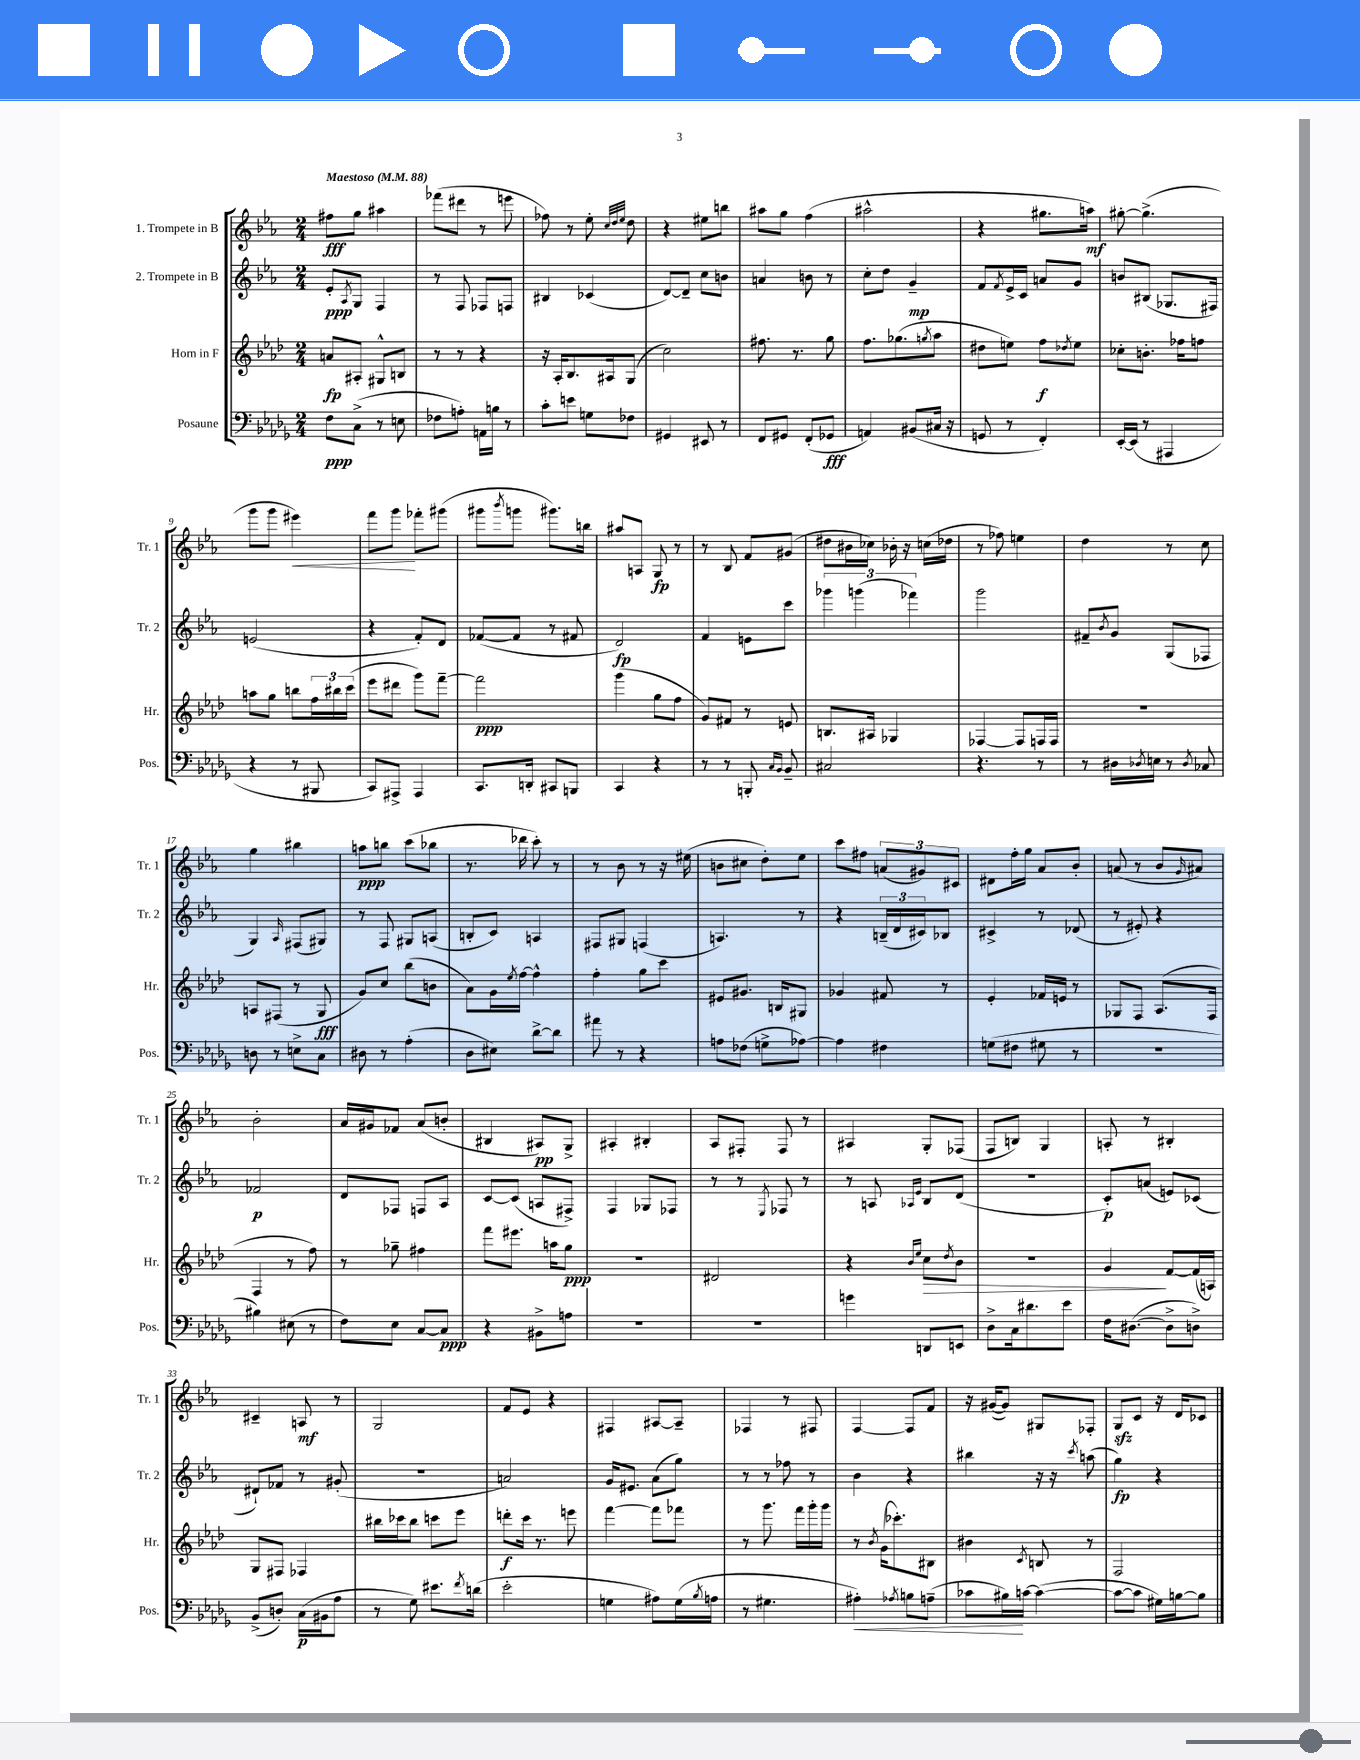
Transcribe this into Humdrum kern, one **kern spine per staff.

**kern	**kern	**kern	**kern
*staff4	*staff3	*staff2	*staff1
*clefF4	*clefG2	*clefG2	*clefG2
*k[b-e-a-d-g-]	*k[b-e-a-d-]	*k[b-e-a-]	*k[b-e-a-]
*M2/4	*M2/4	*M2/4	*M2/4
*MM88	*MM88	*MM88	*MM88
8F	8a	8e-'	8ff#
.	.	8qA-	.
(8C^	8A#'	8G	8gg
8r	8G#^^	4F	4aa#
8E	8B	.	.
=	=	=	=
8F-	8r	8r	(8fff-
8A')	8r	8F	8ddd#
16AA	4r	8F-	8r
16B	.	.	.
8r	.	8F	8eee
=	=	=	=
8c'	16r	4B#	8ff-)
.	16A-'	.	.
8e	8.B-	.	8r
8G	.	(4c-	8ee-'
.	16A#	.	.
.	.	.	32qqcc
.	.	.	32qqdd
.	.	.	32qqee-
8F-	(8G	.	8dd
=	=	=	=
4GG#	2cc)	[8d)	4r
.	.	8d~]	.
8EE#	.	8cc	8ee#
8r	.	8b	8bb
=	=	=	=
8FF	8.ff#	4a	8aa#
8GG#	.	.	8gg
.	8.r	.	.
(8FF'	.	8b	(4ff
8GG-	8gg	8r	.
=	=	=	=
4AA)	8.ff	8cc'	2aa#^^
.	.	8dd	.
.	(8.gg-	.	.
(8BB#	.	4g~	.
.	8qgg	.	.
16C#	8aa-	.	.
16r	.	.	.
=	=	=	=
8GG	8dd#	8f	4r
.	.	8qf	.
8r	8ee)	16e-^	.
.	.	16c	.
4FF')	8ff	8a	8.gg#
.	8qdd-	.	.
.	8ee	8g	.
.	.	.	16aa)
=	=	=	=
[16EE-'	8cc-'	8b	[8gg#'
(16EE-]	.	.	.
8r	8.b'	(8B#	(4.gg#^]
4AAA#	.	8.G-	.
.	16ff-	.	.
.	8ff	.	.
.	.	16F#)	.
=	=	=	=
4r	8aa	(2e	8ggg
.	8gg	.	8ggg
8r	8bb	.	4eee#)
8BBB#	24ff	.	.
.	24bb#	.	.
.	(24ccc	.	.
=	=	=	=
8CC)	8eee-	4r	8fff
8AAA#^	8ddd#	.	8ggg
4AAA#	8ggg)	8f')	8fff-'
.	[8fff~	8d	(8ggg#
=	=	=	=
8.CC	2fff]	([8f-	8ggg#
.	.	.	8qbbb-
.	.	8f-]	8ggg
16DD'	.	.	.
8CC#	.	8r	8.ggg#)
8BBB	.	8f#	.
.	.	.	16bb
=	=	=	=
4CC	(4ggg	2d)	8aa#
.	.	.	8A
4r	8gg	.	8G
.	8ff	.	8r
=	=	=	=
8r	8g)	4f	8r
8r	8f#	.	8B-
8BBB'	8r	8e	8f
16qqC	.	.	.
16qqBB-	.	.	.
8BB-~	8e	8ccc	(8g#
=	=	=	=
2C#	8.B	6ggg-	8dd#
.	.	.	16b#
.	.	(6ggg	.
.	16A#	.	16cc-)
.	4G-	.	16b-'
.	.	.	16r
.	.	6fff-)	.
.	.	.	(16cc
.	.	.	16dd-
=	=	=	=
4.r	[4F-	2ggg	8r
.	.	.	8ff-)
.	8F-]	.	4ee
8r	16F	.	.
.	16F	.	.
=	=	=	=
8r	2r	8f#~	4dd
.	.	8qb-	.
16D#	.	8g	.
8qD-	.	.	.
16E	.	.	.
8r	.	(8G	8r
8qD-	.	.	.
8C-	.	8F-	8cc
=	=	=	=
8D	8A	4G)	4gg
8r	(8F#	.	.
.	.	16qqA-	.
8E^	8r	(8F#	4bb#
8C	8G	8G#)	.
=	=	=	=
8D#	8g)	8r	8aa
8r	8cc	8F	8bb
(4A-'	(8bb-	8G#	(8ccc
.	8b	(8A	8bb-
=	=	=	=
8D-	8a-)	8B'	8.r
8E#)	16g	8c)	.
.	8qee-	.	.
.	[16ff	.	16ddd-
[8d-^	4ff^^]	4A	8ccc')
8d-]	.	.	8r
=	=	=	=
8a#	4ff'	8F#	8r
8r	.	8G#	8b-
4r	8gg	(4F	8r
.	8ccc	.	16r
.	.	.	(16ee#
=	=	=	=
8A	8e#	4.A)	8b
(8F-	8.g#	.	8cc#
8G^	.	.	8dd')
.	16B	.	.
[8A-)	8G#	8r	8ee-
=	=	=	=
4A-]	4g-	4r	8ccc
.	.	.	8ff#
4F#	8f#	(24B~	(12a
.	.	24d	.
.	.	24c#)	12g#)
.	8r	8B-	.
.	.	.	12c#
=	=	=	=
(8G	4e-'	4c#^	8d#
8F#	.	.	16ff'
.	.	.	16gg
8G#	16f-	8r	8a-
.	16e	.	.
8r	8r	(8d-	8b-'
=	=	=	=
2r	8G-	8r	(8a
.	8F	8e#')	8r
.	(8.A-	4r	8b-
.	.	.	16qqg
.	.	.	8a#)
.	16F	.	.
=	=	=	=
4B#)	4F	2f-	2b-'
(8E#	8r	.	.
8r	8ff)	.	.
=	=	=	=
8F)	8r	8d	16a-
.	.	.	16g#
8E-	8gg-~	8F-	8f-
[8C	4ff#	8F	(8a-
8C]	.	8A-	8b'
=	=	=	=
4r	8fff	[8c	4B#
.	8.eee#	(8c]	.
8BB#^	.	8A	8A#)
.	16aa	.	.
8A	8gg	8F#^)	8G^
=	=	=	=
2r	2r	4F	4A#'
.	.	8G-	4B#'
.	.	8F-	.
=	=	=	=
2r	2d#	8r	8A-
.	.	8r	8F#'
.	.	8qE-	.
.	.	8F-	8F#
.	.	8r	8r
=	=	=	=
4g	4r	8r	4A#
.	.	8A	.
.	16qqb-	16qqA-	.
.	16qqee-	16qqe-	.
8DD	8cc	8B-	8G'
.	8qdd-	.	.
8EE	8b-	(8d	(8F-
=	=	=	=
8D-^	2r	2r	8F
16C	.	.	8B)
8.d#	.	.	.
.	.	.	4G
8e-	.	.	.
=	=	=	=
16F	4g	8c')	8A'
([8.D#	.	.	.
.	.	(8a	8r
8D#^]	[8f	8e)	4B#'
8D^)	(16f]	(8c-	.
.	16A)	.	.
=	=	=	=
(8BB-^	8G	8d#`)	4c#~
8D')	8F#	8f-	.
(16C	4F-	8r	8A
16BB#	.	.	.
8A-	.	(8g#'	8r
=	=	=	=
8r	16bb#	2r	2G
.	16ccc-	.	.
8G-)	8bb#	.	.
8.e#	8ccc	.	.
.	8eee-	.	.
8qf	.	.	.
(16d	.	.	.
=	=	=	=
2e-'	8ddd'	2a)	8f
.	16ccc	.	8e-
.	8.r	.	.
.	.	.	4r
.	8eee	.	.
=	=	=	=
4G	[4fff	16g	4F#
.	.	8.e#	.
8A#)	8fff]	(8a-	[8A#
(16G	8fff-	8gg)	8A#~]
8qB-	.	.	.
16A	.	.	.
=	=	=	=
8r	8r	8r	4F-
4.G#	8.ggg	8r	.
.	.	8ff-	8r
.	16fff	.	.
.	16ggg'	8r	8F#
.	16ggg	.	.
=	=	=	=
4A#')	8r	4b-	[4F
.	8qb-	.	.
.	(16g	.	.
.	8.ccc-')	.	.
8qA-	.	.	.
8B	.	4r	8F]
(8A~	8B#	.	8f
=	=	=	=
8c-	4b#	4bb#	16r
.	.	.	([16g#
16B#)	.	.	8g#])
[16c	.	.	.
.	8qc	.	.
(4c_	8B	16r	8G#
.	.	16r	.
.	.	8qccc	.
.	8r	(8aa	8F-'
=	=	=	=
8c_	2F	4gg)	8G
8c]	.	.	8c
16G#)	.	4r	16r
[16B	.	.	16d
8B]	.	.	8c-
==	==	==	==
*-	*-	*-	*-
